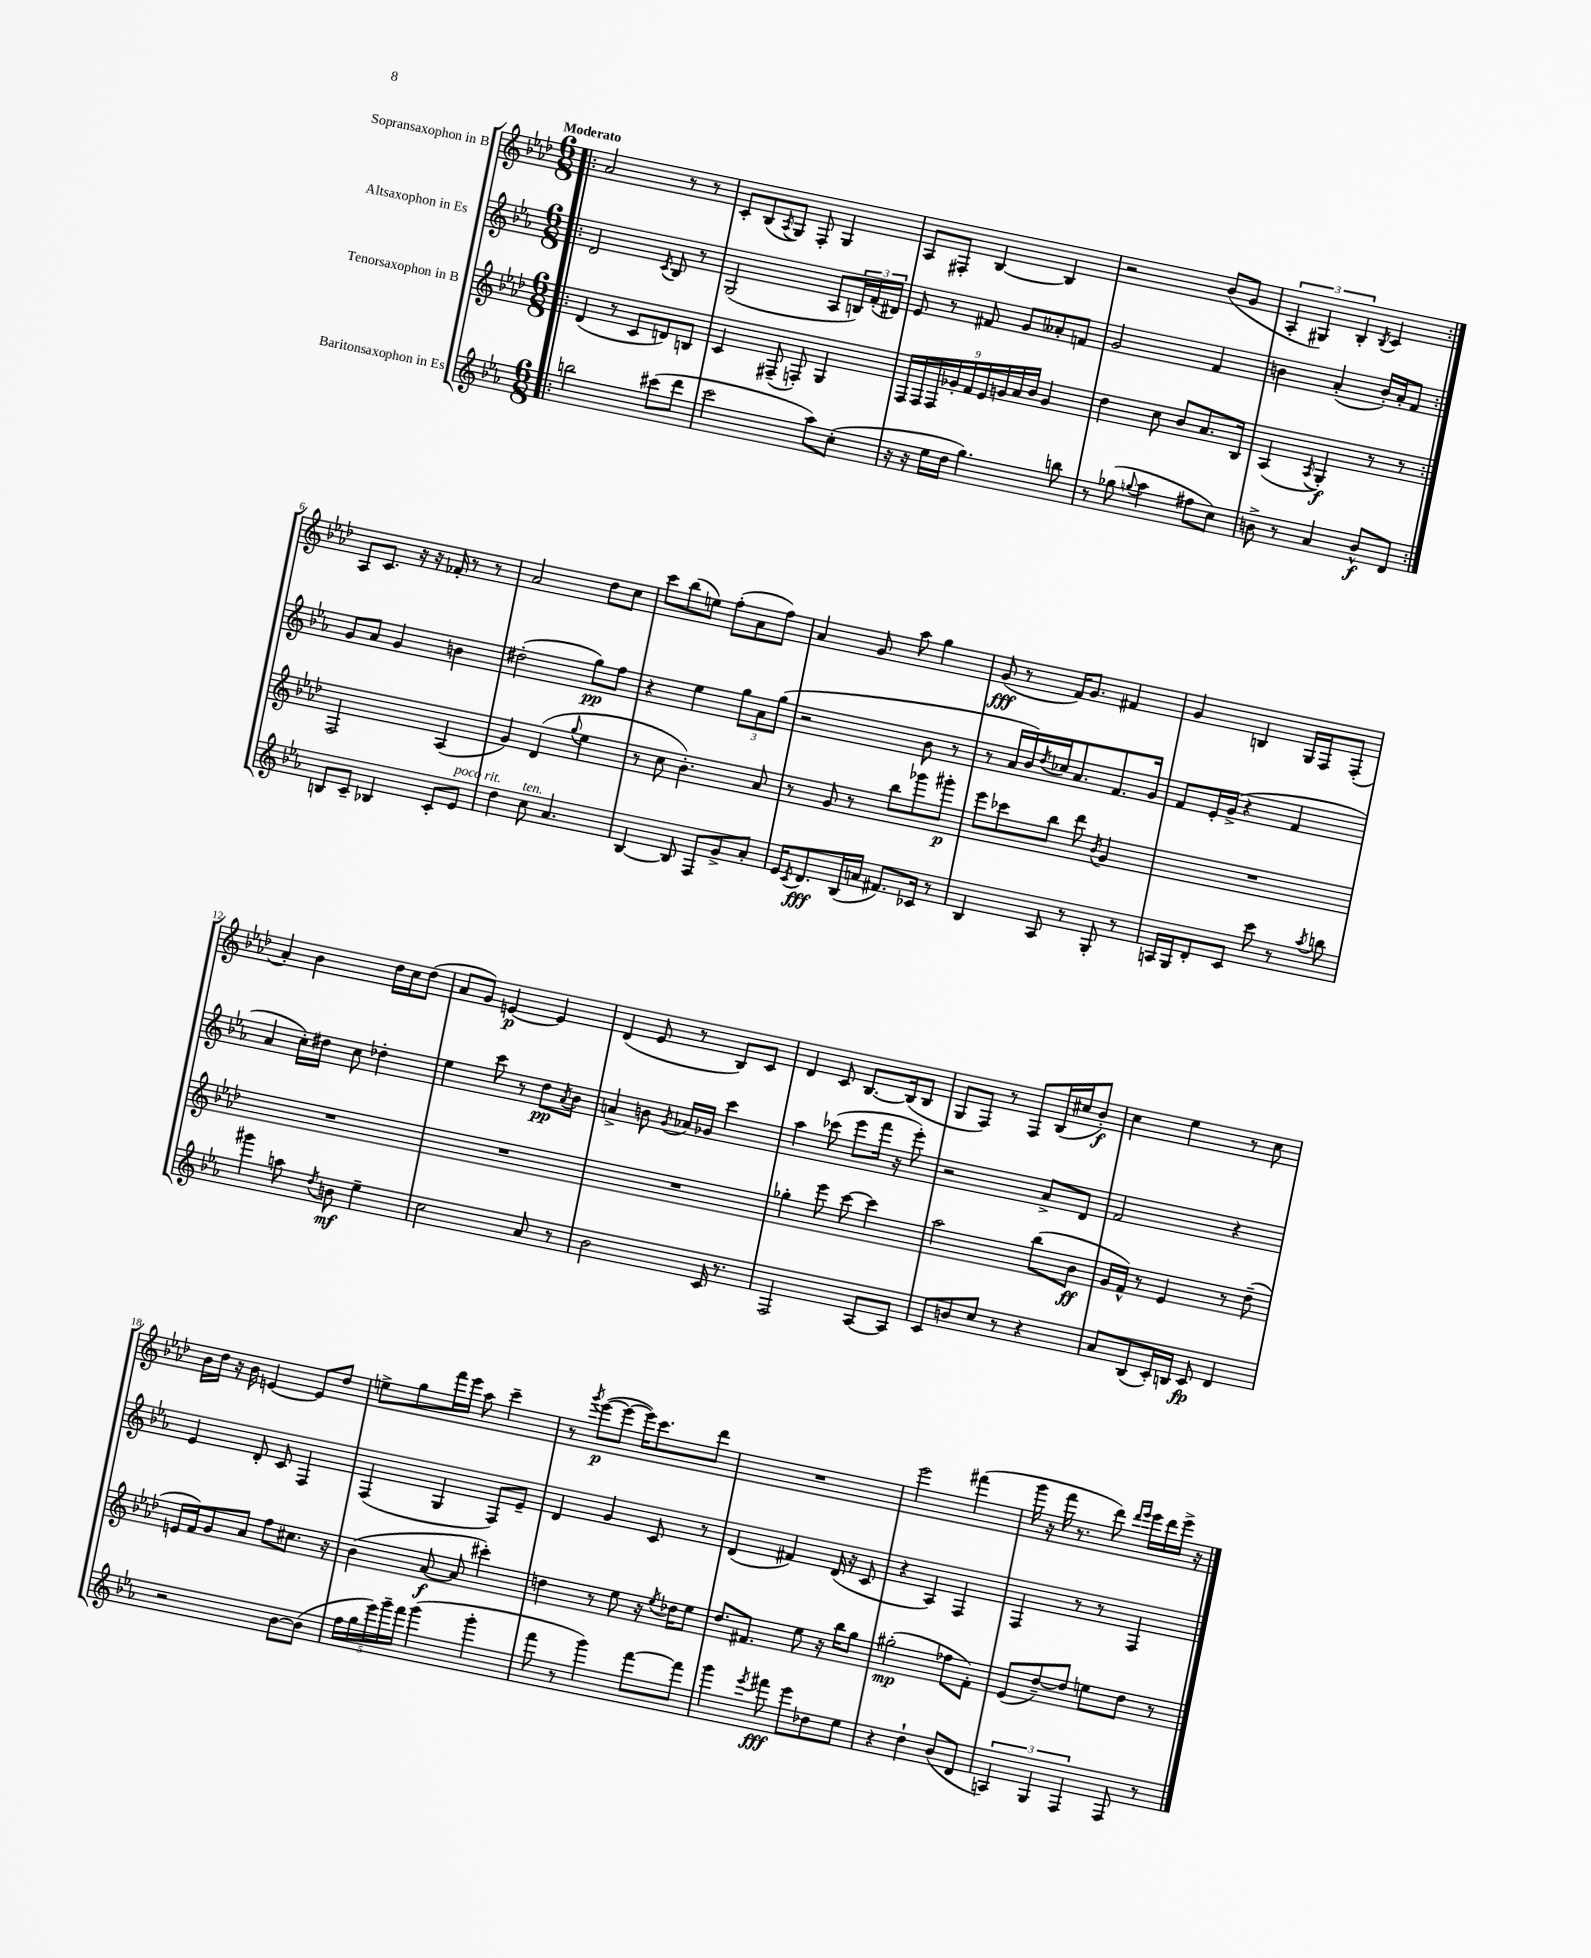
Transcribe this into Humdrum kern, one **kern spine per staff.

**kern	**kern	**kern	**kern
*staff4	*staff3	*staff2	*staff1
*clefG2	*clefG2	*clefG2	*clefG2
*k[b-e-a-]	*k[b-e-a-d-]	*k[b-e-a-]	*k[b-e-a-d-]
*M6/8	*M6/8	*M6/8	*M6/8
=!|:	=!|:	=!|:	=!|:
2bb	(4d-	2d	2a-
.	8r	.	.
.	8c	.	.
.	.	8qc	.
(8ccc#	8d)	8B-	8r
8ddd	8B	8r	8r
=	=	=	=
2ccc	4c	(2G	8c'
.	.	.	(8B-
.	.	.	8qA-
.	(8F#~	.	8G)
.	8F')	.	8F'
8aa-)	4G	8A-	4G
(8cc'	.	24B)	.
.	.	(24f'	.
.	.	24d#)	.
=	=	=	=
16r	18F	8e-	8A-
.	18F	.	.
16r	.	.	.
.	18F	.	.
16ee-	.	8r	8F#'
.	18g-'	.	.
16dd	.	.	.
.	18f	.	.
4.gg)	.	8f#	[4B-
.	18e-	.	.
.	18g	.	.
.	.	8g	.
.	18a-	.	.
.	18b-	.	.
.	4g	8a--'	4B-]
8bb	.	8f	.
=	=	=	=
8r	4dd-	2g	2r
(8gg-	.	.	.
8qqgg	.	.	.
4aa-	8cc	.	.
.	8b-	.	.
8ff#	8.a-	4f	(8b-
8cc)	.	.	8g
.	16B-	.	.
=	=	=	=
8b^	(4A-	4b	6A-'
8r	.	.	.
.	.	.	6G#)
.	8qA-	.	.
4a-	4G')	(4a-'	.
.	.	.	6B-'
.	.	.	8qB-
8b^^	8r	16b')	4c
.	.	16a-'	.
8d	8r	8f	.
=:|!	=:|!	=:|!	=:|!
8B	2F	8g	8A-
8c~	.	8a-	8.c
4B-	.	4g	.
.	.	.	16r
.	.	.	16r
.	.	.	16f-'
8c'	(4A-	4b	8r
8e-	.	.	8r
=	=	=	=
4dd	4g)	(2dd#'	2a-
8cc	(4d-	.	.
4.a-	.	.	.
.	8qqgg	.	.
.	4ee-	8gg)	8dd-
.	.	8ff	8cc
=	=	=	=
[4B-	8r	4r	8ccc
.	8cc	.	(8bb-
8B-]	4.b-')	4ee-	8ee)
8F	.	.	(8ff'
8g^	.	12gg	8a-
.	.	12a-	.
8a-'	8a-	.	8ff)
.	.	(12gg	.
=	=	=	=
16e-	8r	2r	4a-
8qc	.	.	.
8.d	.	.	.
.	8g	.	.
(16B-	8r	.	8g
16a	.	.	.
8.f#)	8bb-	.	8aa-
.	8ggg-	8b-	4gg
16c-	.	.	.
8r	8ggg#'	8r	.
=	=	=	=
4B-	8eee-	8r	(8g
.	8ccc-	16a-	8r
.	.	16b-)	.
.	.	8qdd	.
8A-	8bb-	16cc-	16f)
.	.	8.a-	8.g
8r	8ddd-	.	.
.	8qb-	.	.
8G'	4g	8.f	4f#
8r	.	.	.
.	.	16g	.
=	=	=	=
16A	2.r	8f	4g
16G	.	.	.
8d'	.	16e-'	.
.	.	(16g^	.
8c	.	4r	4B
8ccc	.	.	.
8r	.	4f	16G
.	.	.	16F
8qaa-	.	.	.
8bb	.	.	(8F'
=	=	=	=
4ggg#	2.r	4a-	4a-')
8aa	.	16cc')	4b-
.	.	16dd#	.
8qdd	.	.	.
8b	.	8cc	.
4ee-~	.	4dd-'	16dd-
.	.	.	16cc
.	.	.	(8dd-
=	=	=	=
2cc	2.r	4ee-	8a-
.	.	.	8g)
.	.	8ccc	[4e
.	.	8r	.
8a-	.	8dd	4e]
.	.	8qa-	.
8r	.	8b-	.
=	=	=	=
2b-	2.r	4a^	(4d-
.	.	8b	8e-
.	.	8qg	.
.	.	16a-	8r
.	.	16g-	.
16c	.	4ccc	8B-)
8.r	.	.	.
.	.	.	8c
=	=	=	=
2F	4gg-'	4aa-	4d-
.	8eee-	(8ccc-	8c
.	[8ccc	8eee-	[8.B-
[8A-	4ccc]	16fff	.
.	.	16r	(16B-]
8A-]	.	8eee-')	8B-
=	=	=	=
8c	2aa-	2r	8G
8b	.	.	8F)
8cc	.	.	8r
8r	.	.	8F
4r	(8bb-	8a-^	(16B-
.	.	.	16cc#
.	8b-	8d	8b-')
=	=	=	=
8a-	16g	2f	4cc
.	16f^^)	.	.
(8B-	8r	.	.
16c')	4e-	.	4ee-
16B	.	.	.
8c	.	.	.
4d	8r	4r	8r
.	(8dd-~	.	8cc
=	=	=	=
2r	16e	4e-	16b-
.	16f)	.	16dd-
.	8g	.	16r
.	.	.	16b-
.	8a-	8d'	[4e
.	8ff	8c	.
[8b-	8.cc#	4F	8e]
(8b-]	.	.	8dd-
.	16r	.	.
=	=	=	=
20ff	(4b-	(4F	8ee^
20gg	.	.	.
20eee-)	.	.	.
.	.	.	8gg
20ggg~	.	.	.
20fff	.	.	.
(4ggg	[8a-	4G	16fff
.	.	.	16eee-
.	8a-]	.	8aa-
4ggg'	4ccc#')	8F)	4ccc~
.	.	8e-~	.
=	=	=	=
8fff	4dd	4d	8r
.	.	.	8qggg
8r	.	.	([8eee-
4ggg)	8r	4g	8eee-_
.	8ee-	.	16eee-])
.	.	.	8.ccc
[8fff	16r	8c	.
.	8qee-	.	.
.	16dd-	.	.
8fff]	8ee-	8r	8ddd-
=	=	=	=
4ggg	8.dd-	(4d	2.r
.	8.f#	.	.
8qeee-	.	.	.
8fff#	.	4f#)	.
8eee-	8ee-	.	.
8dd-	16r	(16d	.
.	16bb-	16r	.
8ee-	8gg	8c	.
=	=	=	=
4r	(2gg#'	4r	2eee-
4dd`	.	4A-)	.
(8b-	8ff-	4F	(4fff#
8d	8f')	.	.
=	=	=	=
6A)	(8e-	4F	16ggg
.	.	.	16r
.	[8dd-~)	.	16fff
6G	.	.	.
.	.	.	8.r
.	8dd-]	8r	.
6F	.	.	.
.	8ee	8r	8ddd-)
.	.	.	16qqddd-
.	.	.	16qqeee-
8F	8dd-	4F	16eee-
.	.	.	16ddd-
8r	8r	.	16eee-^
.	.	.	16r
==	==	==	==
*-	*-	*-	*-
